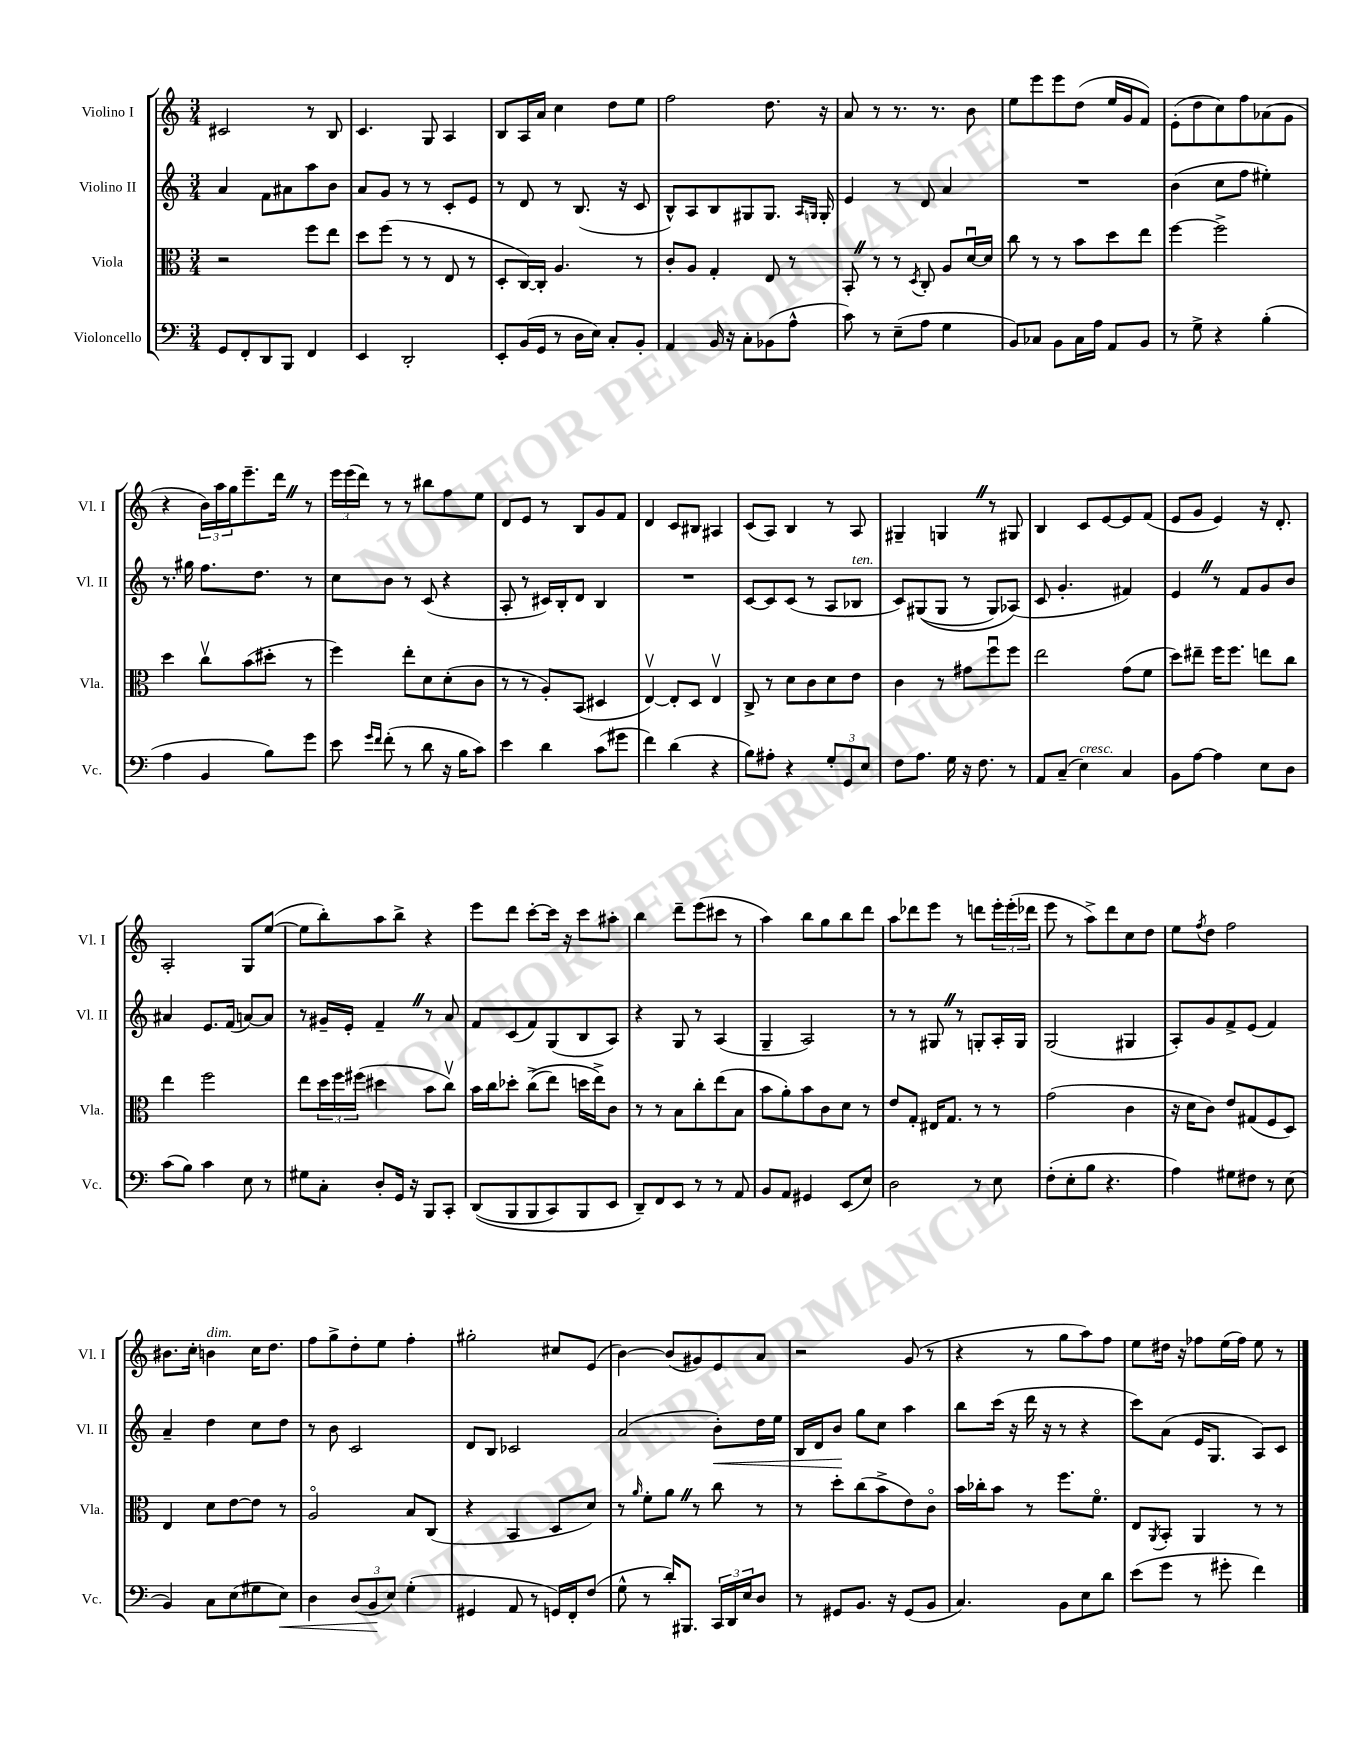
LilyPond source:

<<
\new StaffGroup <<
\new Staff = "s0" \with { instrumentName = "Violino I" shortInstrumentName = "Vl. I" } {
    \clef treble \key c \major \numericTimeSignature \time 3/4
    cis'2 r8 b8 |
    c'4. g8 a4 |
    b8 a16 a'16 c''4 d''8 e''8 |
    f''2 d''8. r16 |
    a'8 r8 r8. r8. b'8 |
    e''8 e'''8 e'''8 d''8( e''16 g'16 f'8) |
    e'8-.( d''8 c''8) f''8 aes'8( g'8 |
    r4 \tuplet 3/2 { b'16) a''16 g''16 } e'''8.-- d'''16 \once \override BreathingSign.text = \markup { \musicglyph "scripts.caesura.straight" } \breathe r8 |
    \tuplet 3/2 { e'''16 e'''16( d'''16) } r8 r8 bis''8 f''8 e''8 |
    d'8 e'8 r8 b8 g'8 f'8 |
    d'4 c'8 bis8 ais4 |
    c'8( a8) b4 r8 a8 |
    gis4-- g4 \once \override BreathingSign.text = \markup { \musicglyph "scripts.caesura.straight" } \breathe r8 gis8 |
    b4 c'8 e'8~ e'8 f'8( |
    e'8 g'8 e'4) r16 d'8.-. |
    a2-. g8 e''8~( |
    e''8 b''8-.) a''8 b''8-> r4 |
    e'''8 d'''8 c'''8~-. c'''16 r16 c'''8 ais''8-. |
    b''4 d'''8-- e'''8( cis'''8 r8 |
    a''4) b''8 g''8 b''8 d'''8 |
    a''8 des'''8 e'''8 r8 d'''8 \tuplet 3/2 { e'''16-. e'''16-.( des'''16 } |
    e'''8 r8 a''8->) d'''8 c''8 d''8 |
    e''8 \acciaccatura { f''8 } d''8 f''2 |
    bis'8. c''16-. b'4^\markup { \italic "dim." } c''16 d''8. |
    f''8 g''8-> d''8-. e''8 f''4-. |
    gis''2-. cis''8 e'8( |
    b'4~) b'8( gis'8) e'8 a'8 |
    r2 g'8( r8 |
    r4 r8 g''8 a''8) f''8 |
    e''8 dis''16 r16 fes''8 e''16( fes''16) e''8 r8 \bar "|." |
}
\new Staff = "s1" \with { instrumentName = "Violino II" shortInstrumentName = "Vl. II" } {
    \clef treble \key c \major \numericTimeSignature \time 3/4
    a'4 f'8 ais'8 a''8 b'8 |
    a'8 g'8 r8 r8 c'8-. e'8 |
    r8 d'8 r8 b8.( r16 c'8 |
    b8-^) a8 b8 gis8 gis8. \grace { a16 g16 } g16-. |
    e'4 r8 d'8 a'4 |
    R2. |
    b'4( c''8 f''8 eis''4-.) |
    r8. gis''16 f''8. d''8. r8 |
    c''8 b'8 r8 c'8( r4 |
    a8-. r8 cis'16) b16-. d'8 b4 |
    R2. |
    c'8~ c'8 c'8( r8 a8 bes8^\markup { \italic "ten." } |
    c'8) gis8(\( gis8 r8 gis8) aes8(\) |
    c'8 g'4.-. fis'4) |
    e'4 \once \override BreathingSign.text = \markup { \musicglyph "scripts.caesura.straight" } \breathe r8 f'8 g'8 b'8 |
    ais'4 e'8. f'16( a'8~) a'8 |
    r8 gis'16-- e'16-. f'4-- \once \override BreathingSign.text = \markup { \musicglyph "scripts.caesura.straight" } \breathe r8 a'8 |
    f'8 c'8( f'8) g8( b8 a8) |
    r4 g8 r8 a4( |
    g4-- a2) |
    r8 r8 gis8 \once \override BreathingSign.text = \markup { \musicglyph "scripts.caesura.straight" } \breathe r8 g8-. a16-. g16 |
    g2( gis4 |
    a8-.) g'8 f'8-> e'8( f'4) |
    a'4-- d''4 c''8 d''8 |
    r8 b'8 c'2 |
    d'8 b8 ces'2 |
    a'2( b'8-.\<) d''16 e''16 |
    b16 d'16 b'8\! g''8 c''8 a''4 |
    b''8 c'''16( r16 d'''16 r16 r8 r4 |
    c'''8) a'8( e'16 g8. a8) c'8 \bar "|." |
}
\new Staff = "s2" \with { instrumentName = "Viola" shortInstrumentName = "Vla." } {
    \clef alto \key c \major \numericTimeSignature \time 3/4
    r2 f''8 e''8 |
    d''8 f''8( r8 r8 e8 r8 |
    d8-. c16~) c16-. a4. r8 |
    c'8-. a8 g4-. e8 r8 |
    b,8-. \once \override BreathingSign.text = \markup { \musicglyph "scripts.caesura.straight" } \breathe r8 r8 \acciaccatura { d8 } c8-. a8 d'16~\downbow d'16 |
    c''8 r8 r8 b'8 d''8 e''8 |
    f''4~ f''2-> |
    d''4 c''8\upbow b'8( dis''8-. r8 |
    f''4) e''8-. d'8 d'8-.( c'8 |
    r8 r8 a8-.) b,8( dis4 |
    e4~\upbow) e8-. d8 e4\upbow |
    c8-> r8 d'8 c'8 d'8 e'8 |
    c'4 r8 gis'8 f''8\downbow f''8 |
    e''2 g'8( f'8 |
    d''8) eis''8-- f''16 f''8. e''8 c''8 |
    e''4 f''2 |
    e''8 \tuplet 3/2 { d''16 f''16 fis''16( } dis''4 b'8 c''8\upbow) |
    b'16 c''16 des''8-. c''8->(\( e''8) d''16 e''16->\) c'8 |
    r8 r8 b8 c''8-. e''8( b8 |
    b'8 a'8-.) b'8 c'8 d'8 r8 |
    e'8 g8-. eis16 g8. r8 r8 |
    g'2( c'4 |
    r16 d'16 c'8) e'8 gis8( f8 d8) |
    e4 d'8 e'8~ e'8 r8 |
    a2\flageolet b8 c8( |
    r4 b,4 d8 d'8) |
    r8 \grace { a'16 } f'8-. a'8 \once \override BreathingSign.text = \markup { \musicglyph "scripts.caesura.straight" } \breathe r8 c''8 r8 |
    r8 d''8-. c''8( b'8-> e'8) c'8\flageolet |
    b'16 ces''16-. b'8 r8 f''8. f'8.\flageolet |
    e8 \acciaccatura { a,8 } b,8-. a,4 r8 r8 \bar "|." |
}
\new Staff = "s3" \with { instrumentName = "Violoncello" shortInstrumentName = "Vc." } {
    \clef bass \key c \major \numericTimeSignature \time 3/4
    g,8 f,8-. d,8 b,,8 f,4 |
    e,4 d,2-. |
    e,8-. b,16( g,16 r8 d16 e16) c8-. b,8-. |
    a,4 b,16 r16 c8-. bes,8( a8-^ |
    c'8) r8 e8--( a8 g4 |
    b,8) ces8 b,8 ces16 a16 a,8 b,8 |
    r8 g8-> r4 b4-.( |
    a4 b,4 b8) g'8 |
    e'8 \grace { g'16 f'16 } f'8-.( r8 d'8 r16 b16 c'8) |
    e'4 d'4 c'8( gis'8 |
    f'4) d'4( r4 |
    b8) ais8-. r4 \tuplet 3/2 { g8-. g,8 e8 } |
    f8 a8. g16 r16 f8. r8 |
    a,8 c8--( e4^\markup { \italic "cresc." }) c4 |
    b,8 a8~ a4 e8 d8 |
    c'8( b8) c'4 e8 r8 |
    gis8 c8-. d8-. g,16 r16 b,,8 c,8-. |
    d,8(\( b,,8 b,,8 c,8) b,,8 e,8 |
    d,8--\) f,8 e,8 r8 r8 a,8 |
    b,8 a,8 gis,4 e,8( e8) |
    d2 r8 e8 |
    f8-.( e8-. b8 r4. |
    a4) gis8 fis8 r8 e8( |
    b,4) c8 e8( gis8 e8\<) |
    d4 \tuplet 3/2 { d8( b,8\! e8) } g4-.( |
    gis,4 a,8 r8 g,16) f,16-. f8( |
    g8-^ r8 d'16-.) bis,,8. \tuplet 3/2 { c,16 d,16 e16 } d8 |
    r8 gis,8 b,8. r16 gis,8( b,8 |
    c4.) b,8 e8 d'8 |
    e'8( g'8 r8 gis'8-. f'4) \bar "|." |
}
>>
>>
\layout { \context { \Score \remove "Bar_number_engraver" } }
